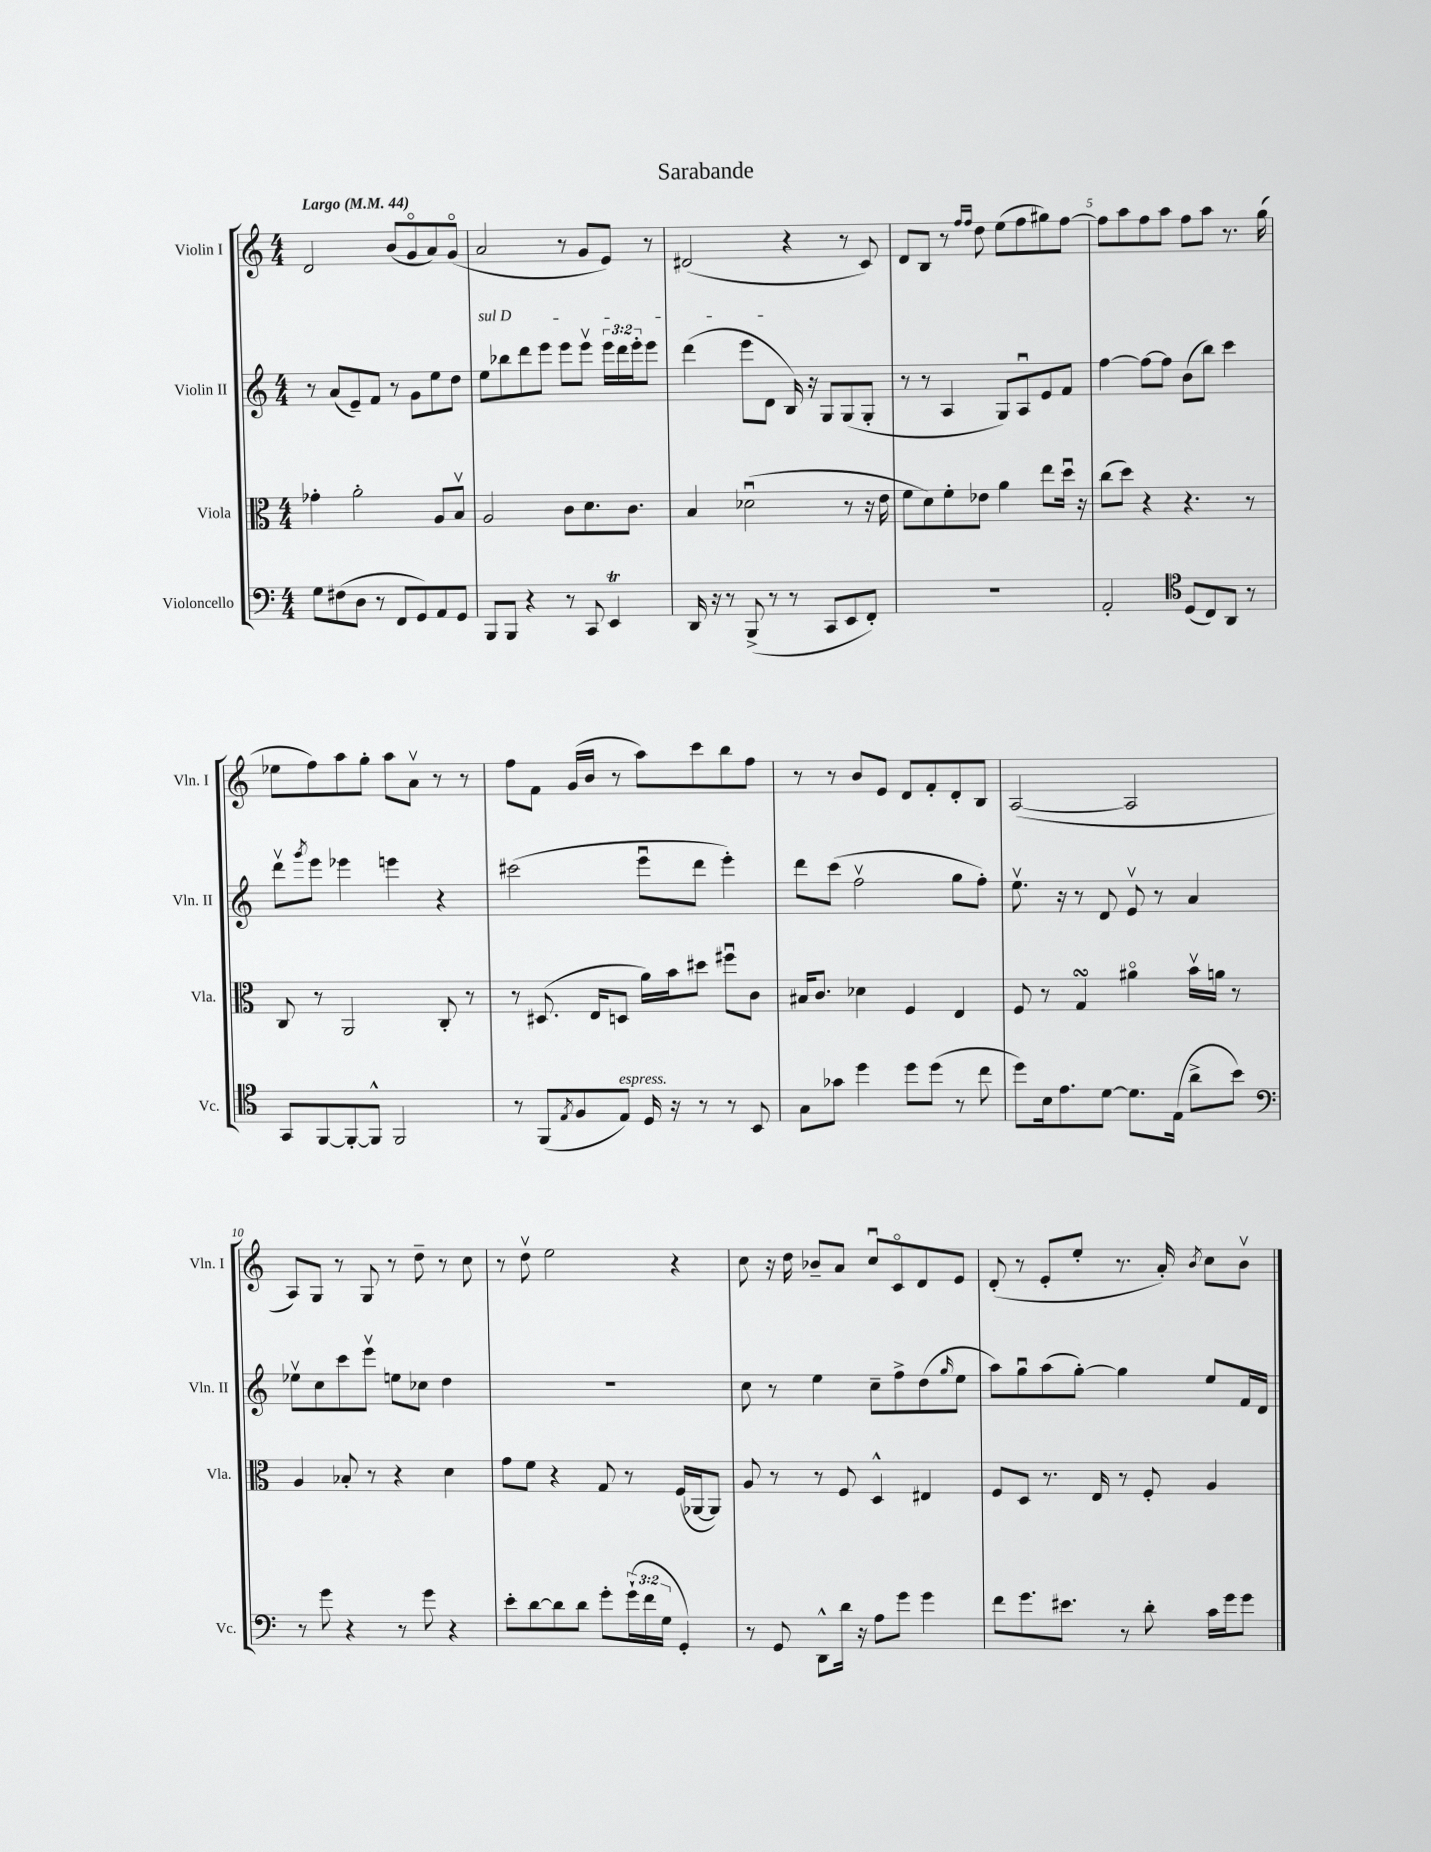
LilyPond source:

\header { title = "Sarabande" }
<<
\new StaffGroup <<
\new Staff = "s0" \with { instrumentName = "Violin I" shortInstrumentName = "Vln. I" } {
    \clef treble \key c \major \numericTimeSignature \time 4/4 \tempo "Largo" 4 = 44
    d'2 b'8( g'8\flageolet a'8) g'8\flageolet( |
    a'2 r8 g'8 e'8) r8 |
    dis'2( r4 r8 c'8) |
    d'8 b8 r8 \grace { f''16 f''16 } d''8 e''8( f''8 gis''8) f''8~ |
    f''8 a''8 f''8 a''8 f''8 a''8 r8. g''16( |
    ees''8 f''8) a''8 g''8-. a''8 a'8\upbow r8 r8 |
    f''8 f'8 g'16( b'16 r8 a''8) c'''8 b''8 f''8 |
    r8 r8 b'8 e'8 d'8 f'8-. d'8-. b8 |
    a2~( a2 |
    a8) g8 r8 g8 r8 d''8-- r8 c''8 |
    r8 d''8\upbow e''2 r4 |
    c''8 r16 d''16 bes'8-- a'8 c''8\downbow c'8\flageolet d'8 e'8 |
    d'8-.( r8 e'8-. e''8-. r8. a'16-.) \acciaccatura { b'8 } c''8 b'8\upbow \bar "|." |
}
\new Staff = "s1" \with { instrumentName = "Violin II" shortInstrumentName = "Vln. II" } {
    \clef treble \key c \major \numericTimeSignature \time 4/4 \override Staff.TupletNumber.text = #tuplet-number::calc-fraction-text
    r8 a'8( e'8--) f'8 r8 g'8 e''8 d''8 |
    \once \override TextSpanner.bound-details.left.text = \markup { \italic "sul D" } e''8\startTextSpan bes''8 d'''8 e'''8 e'''8 e'''8\upbow \tuplet 3/2 { e'''16 d'''16 e'''16-. } e'''8 |
    d'''4( e'''8 d'8 b16\stopTextSpan) r16 g8 g8( g8-. |
    r8 r8 a4 g8) a8\downbow e'8 f'8 |
    f''4~ f''8~ f''8 b'8( b''8) c'''4 |
    d'''8\upbow \acciaccatura { g'''8 } e'''8 ees'''4 e'''4 r4 |
    cis'''2( e'''8\downbow d'''8 e'''4-.) |
    d'''8 c'''8( f''2\upbow g''8 f''8-.) |
    e''8.\upbow r16 r8 d'8 e'8\upbow r8 a'4 |
    ees''8\upbow c''8 c'''8 e'''8\upbow e''8 ces''8 d''4 |
    R1 |
    c''8 r8 e''4 c''8-- f''8-> d''8( \grace { g''16 } e''8 |
    a''8) g''8\downbow a''8( g''8~-.) g''4 e''8 f'16 d'16 \bar "|." |
}
\new Staff = "s2" \with { instrumentName = "Viola" shortInstrumentName = "Vla." } {
    \clef alto \key c \major \numericTimeSignature \time 4/4
    ges'4-. a'2-. a8 b8\upbow |
    a2 c'8 d'8. c'8. |
    b4 des'2\downbow( r8 r16 e'16 |
    f'8 d'8) f'8-. ees'8 a'4 e''8 d''16\downbow r16 |
    c''8( d''8) r4 r4. r8 |
    c8 r8 a,2 c8-. r8 |
    r8 dis8.( e16 d8 a'16) b'16 dis''8 fis''8\downbow c'8 |
    bis16 c'8. des'4 f4 e4 |
    f8 r8 g4\turn ais'4\flageolet b'16\upbow a'16 r8 |
    a4 bes8-. r8 r4 d'4 |
    g'8 f'8 r4 g8 r8 f16( aes,16~ aes,8) |
    a8 r8 r8 f8 d4-^ eis4 |
    f8 d8 r8. e16 r8 f8-. a4 \bar "|." |
}
\new Staff = "s3" \with { instrumentName = "Violoncello" shortInstrumentName = "Vc." } {
    \clef bass \key c \major \numericTimeSignature \time 4/4 \override Staff.TupletNumber.text = #tuplet-number::calc-fraction-text
    g8 fis8( d8 r8 f,8 g,8) a,8 g,8 |
    b,,8 b,,8 r4 r8 c,8 e,4\trill |
    d,16 r16 r8 b,,8->( r8 r8 c,8 e,8 f,8-.) |
    r1 |
    a,2-. \clef tenor d8( c8) a,8 r8 |
    g,8 f,8~ f,8~-. f,8-^ f,2 |
    r8 f,8( \acciaccatura { e8 } f8 e8^\markup { \italic "espress." }) d16 r16 r8 r8 b,8 |
    g8 ges'8 d''4 d''8 d''8( r8 c''8 |
    d''8) b16 e'8. d'8~ d'8. e16( a'8-> b'8) |
    \clef bass r8 g'8 r4 r8 g'8 r4 |
    e'8-. d'8~ d'8 d'8 g'8-. \tuplet 3/2 { g'16-!( f'16 g16 } g,4-.) |
    r8 g,8 d,8-^ d'16 r16 a8 g'8 g'4 |
    f'8 g'8. eis'8. r8 d'8-. c'16 g'16 g'8 \bar "|." |
}
>>
>>
\layout { \context { \Score \override BarNumber.break-visibility = ##(#f #t #t) barNumberVisibility = #(every-nth-bar-number-visible 5) } }
